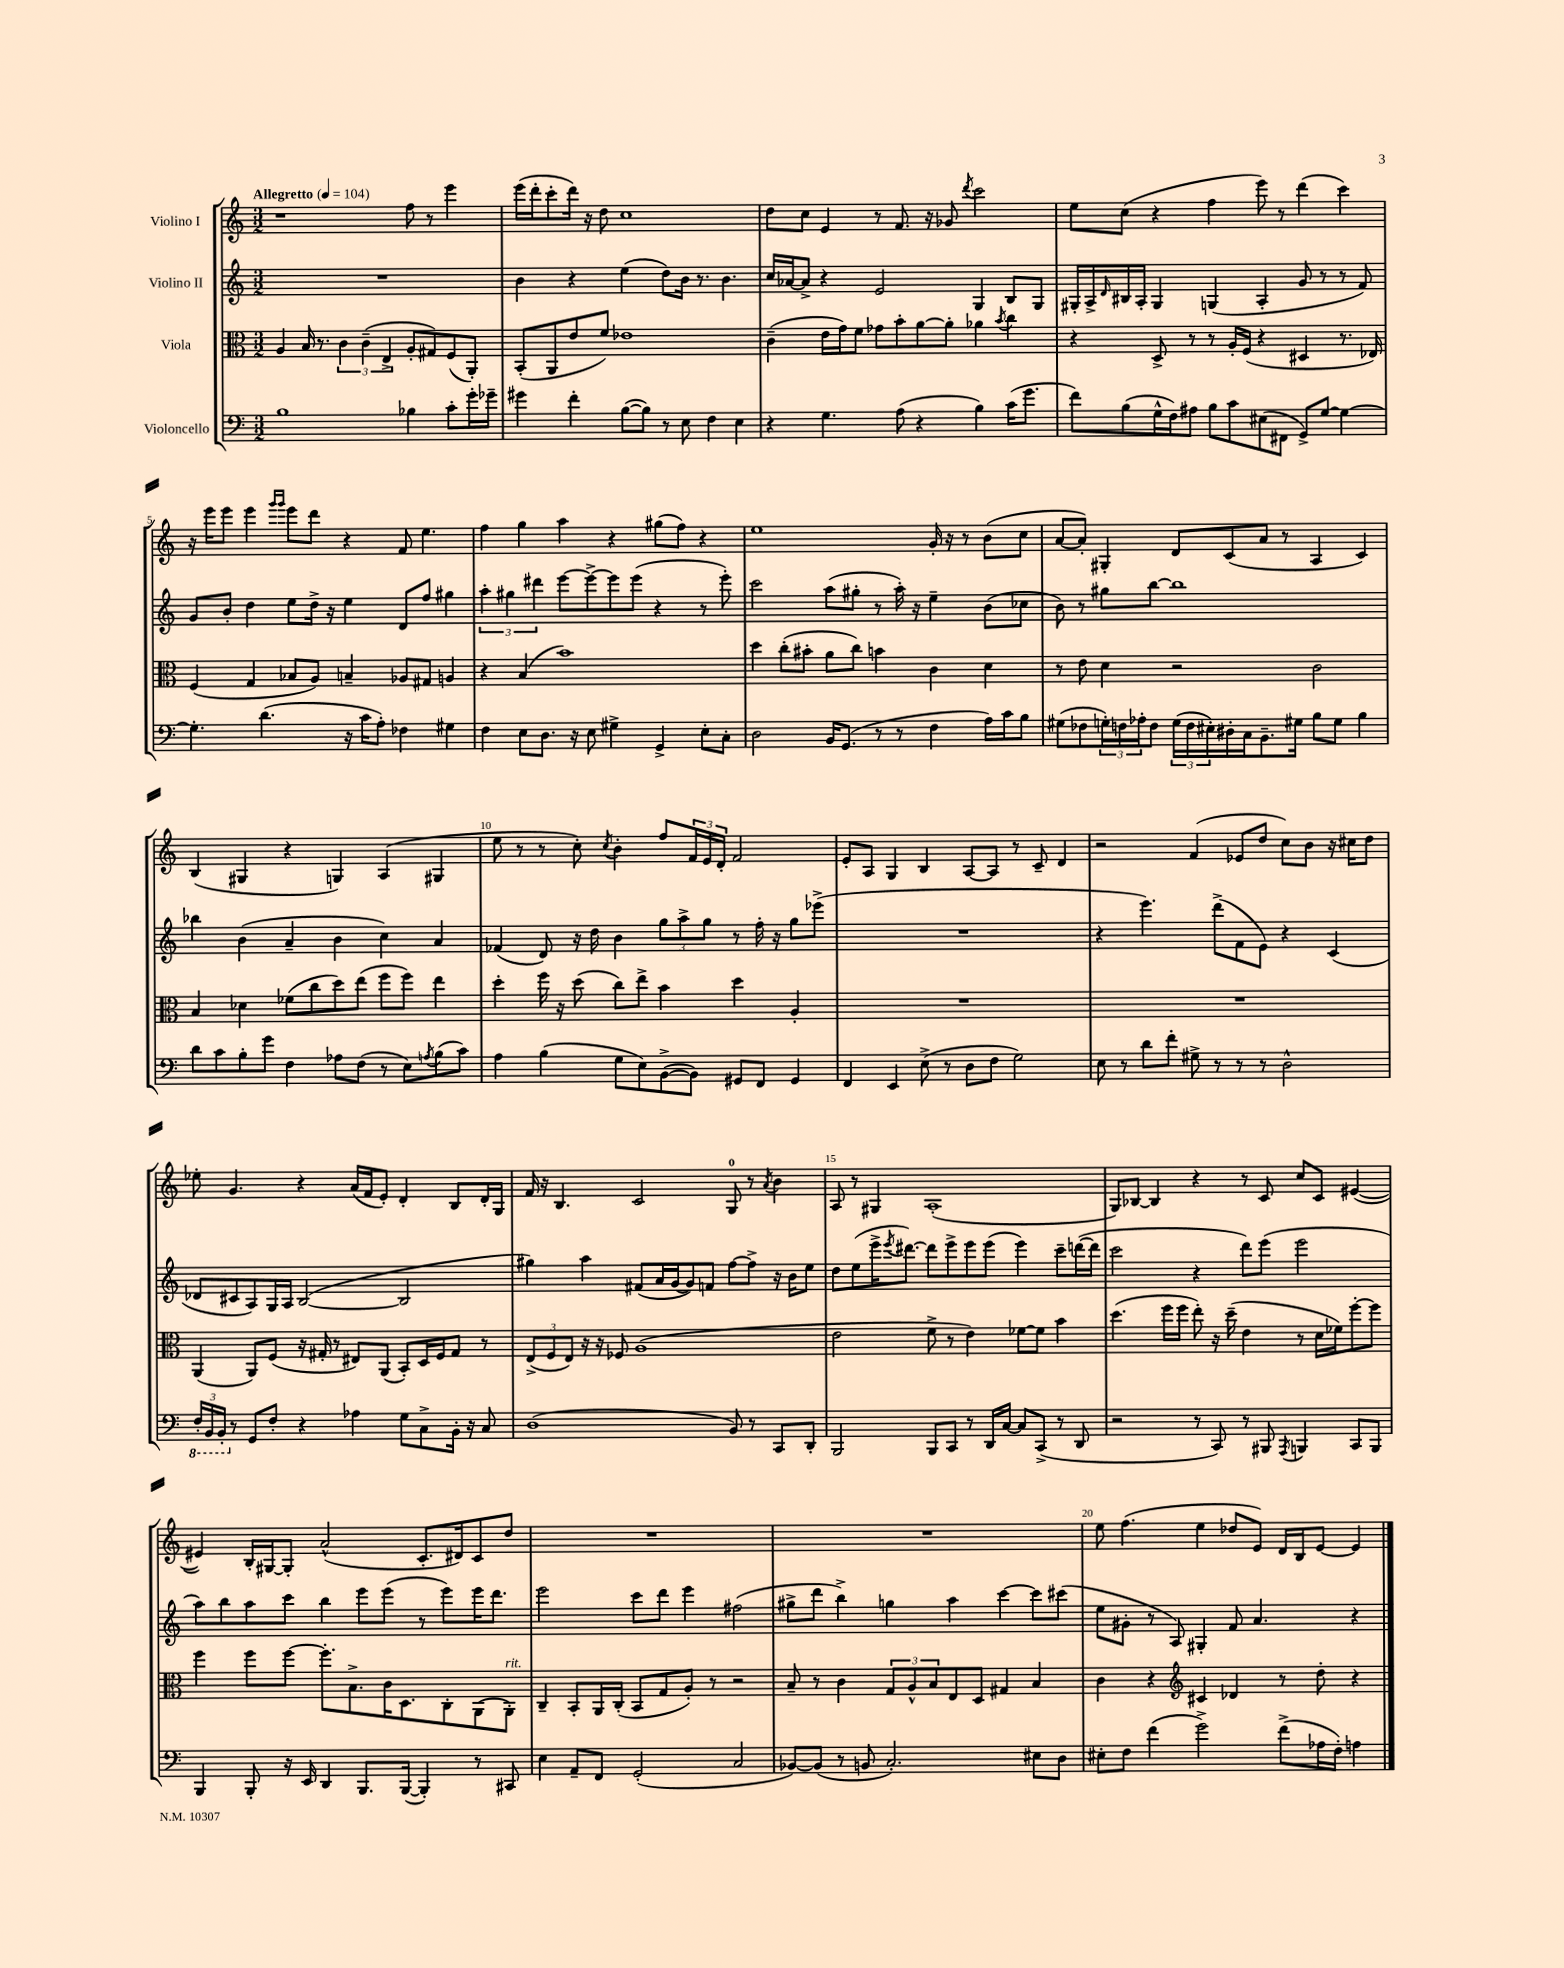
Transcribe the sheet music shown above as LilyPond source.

<<
\new StaffGroup <<
\new Staff = "s0" \with { instrumentName = "Violino I" } {
    \clef treble \key c \major \numericTimeSignature \time 3/2 \tempo "Allegretto" 4 = 104
    r1 f''8 r8 e'''4 |
    e'''16( d'''16-. c'''8-. d'''16) r16 d''8 c''1 |
    d''8 c''8 e'4 r8 f'8. r16 ges'8 \acciaccatura { d'''8 } c'''2 |
    e''8 c''8( r4 f''4 e'''8) r8 d'''4( c'''4) |
    r16 e'''16 e'''8 e'''4 \grace { g'''16 g'''16 } e'''8 d'''8 r4 f'8 e''4. |
    f''4 g''4 a''4 r4 gis''8( f''8) r4 |
    e''1 g'16-. r16 r8 b'8( c''8 |
    a'8~ a'8-.) gis4-. d'8 c'8( a'8 r8 a4 c'4) |
    b4( gis4 r4 g4) a4( gis4 |
    e''8 r8 r8 c''8-.) \acciaccatura { c''8 } b'4-. f''8 \tuplet 3/2 { f'16 e'16 d'16-. } f'2 |
    e'8-. a8 g4 b4 a8~ a8 r8 c'8-- d'4 |
    r2 f'4( ees'8 d''8 c''8) b'8 r16 cis''16 d''8 |
    ees''8-. g'4. r4 a'16( f'16 e'8-.) d'4-. b8 d'16-. g16 |
    f'16 r16 b4. c'2 g8-0 r8 \acciaccatura { a'8 } b'4 |
    a8 r8 gis4 a1-.( |
    g8) bes8~ bes4 r4 r8 c'8 c''8 c'8 eis'4~( |
    eis'4) b16-. gis16~ gis8-. a'2-^( c'8.-. dis'16) c'8 d''8 |
    R1. |
    R1. |
    e''8 f''4.( e''4 des''8 e'8) d'16 b16 e'8~ e'4 \bar "|." |
}
\new Staff = "s1" \with { instrumentName = "Violino II" } {
    \clef treble \key c \major \numericTimeSignature \time 3/2
    R1. |
    b'4 r4 e''4( d''8) b'16 r8. b'4. |
    c''16 aes'16~ aes'8-> r4 e'2 g4 b8 g8 |
    gis16-. a16-> \grace { d'16 } bis16 a16-. gis4 g4( a4-. g'8 r8 r8 f'8) |
    g'8 b'8-. d''4 e''8 d''16-> r16 e''4 d'8 f''8 gis''4 |
    \tuplet 3/2 { a''4-. gis''4 dis'''4 } e'''8~ e'''8~-> e'''8 e'''8( r4 r8 e'''8-.) |
    c'''2 a''8( gis''8-. r8 a''16-.) r16 e''4-- b'8( ces''8 |
    b'8) r8 gis''8 b''8~ b''1 |
    bes''4 b'4( a'4-- b'4 c''4) a'4 |
    fes'4( d'8) r16 d''16 b'4 \tuplet 3/2 { g''8 a''8-> g''8 } r8 f''16-. r16 g''8 ees'''8->( |
    R1. |
    r4 e'''4.) d'''8->( f'8 e'8) r4 c'4( |
    des'8 cis'8 a8) g16 a16 b2~( b2 |
    gis''4) a''4 fis'8( a'16 g'16~ g'8) f'8 f''8~ f''8-> r16 b'16 e''8 |
    d''8 e''8( e'''16-> \acciaccatura { e'''8 } dis'''8.~) dis'''8 e'''8-> e'''8 e'''8( e'''4) c'''8-- d'''16~( d'''16 |
    c'''2 r4 d'''8) e'''8( e'''2 |
    a''8) b''8 a''8 c'''8 b''4 e'''8 e'''8( r8 e'''8) e'''16 d'''8. |
    e'''2 c'''8 d'''8 e'''4 fis''2( |
    gis''8-> d'''8 b''4->) g''4 a''4 c'''4~ c'''8 cis'''8( |
    e''8 gis'8-. r8 a8) gis4-. f'8 a'4. r4 \bar "|." |
}
\new Staff = "s2" \with { instrumentName = "Viola" } {
    \clef alto \key c \major \numericTimeSignature \time 3/2
    a4 b16 r8. \tuplet 3/2 { c'4 c'4--( e4-> } a8-. gis8) f8( a,8-.) |
    b,8-.( a,8 e'8 f'8) ees'1 |
    c'4--( e'16 g'16) f'8 ges'8 b'8-. a'8~ a'8-. aes'4 \acciaccatura { b'8 } c''4 |
    r4 d8-> r8 r8 a16-. f16( r4 dis4 r8. ees16) |
    f4( g4 bes8 a8) b4-- aes8 gis8 a4 |
    r4 b4( b'1) |
    d''4 c''8-.( bis'8-. a'8 c''8) b'4 c'4 d'4 |
    r8 e'8 d'4 r2 c'2 |
    b4 des'4 fes'8( c''8 d''8) e''8( f''8 f''8) e''4 |
    d''4-. f''16 r16 d''8( c''8) e''8-> b'4 d''4 a4-. |
    R1. |
    R1. |
    a,4( a,8) f8( r16 gis16-. r8 eis8) a,8( b,8-.) d16 f16 gis8 r8 |
    \tuplet 3/2 { e8->( f8 e8) } r16 r16 fes8 a1( |
    e'2 f'8-> r8 e'4) fes'8~ fes'8 b'4 |
    d''4.( f''16 f''16 e''8-.) r16 d''16--( e'4 r8 d'16 fes'16) f''8~-. f''8 |
    f''4 f''8 f''8~ f''8.-. b8.-> c'16 d8. c8-. a,8( a,8-.^\markup { \italic "rit." }) |
    c4-- b,8-. a,16 c16-.( b,8 g8 a8-.) r8 r2 |
    b8-- r8 c'4 \tuplet 3/2 { g8 a8-^ b8 } e8 d8 gis4 b4 |
    c'4 r4 \clef treble cis'4 des'4 r8 d''8-. r4 \bar "|." |
}
\new Staff = "s3" \with { instrumentName = "Violoncello" } {
    \clef bass \key c \major \numericTimeSignature \time 3/2
    b1 bes4 c'8-. g'16-. ges'16-- |
    gis'4 f'4-. b8~( b8) r8 e8 f4 e4 |
    r4 g4. a8( r4 b4) c'16( g'8. |
    f'8) b8( g16-^ f16) ais8 b8 c'8 eis8( fis,8 g,8->) g8~ g4~ |
    g4.-. d'4.( r16 c'16 a8-.) fes4 gis4 |
    f4 e8 d8. r16 e8 gis4-> g,4-> e8-. c8-. |
    d2 b,16 g,8.( r8 r8 f4 a16) c'16 b8 |
    gis8( fes8 \tuplet 3/2 { g16-.) f16 aes16-. } f8 \tuplet 3/2 { g16( f16 eis16-.) } dis16-. c16 b,8.-- gis16 b8 gis8 b4 |
    d'8 c'8 b8-. g'8 f4 aes8 f8( r8 e8) \acciaccatura { a8 } b8( c'8) |
    a4 b4( g8 e8) b,8~->( b,8) gis,8 f,8 gis,4 |
    f,4 e,4 e8->( r8 d8 f8 g2) |
    e8 r8 d'8 f'8-. gis8-> r8 r8 r8 d2-^ |
    \tuplet 3/2 { \ottava #-1 f,16-. b,,16 b,,16-. \ottava #0 } r8 g,8 f8-. r4 aes4 g8 c8-> b,16-. r16 c8 |
    d1( b,8) r8 c,8 d,8-. |
    b,,2 b,,8 c,8 r8 d,16 c16~ c8 c,8->( r8 d,8 |
    r2 r8 c,8) r8 bis,,8 \acciaccatura { a,,8 } b,,4 c,8 b,,8 |
    b,,4 b,,8-. r16 e,16 d,4 b,,8. b,,16~( b,,4-.) r8 cis,8 |
    e4 a,8-- f,8 g,2-.( c2 |
    bes,8~) bes,8( r8 b,8 c2.-.) eis8 d8 |
    eis8-. f8 f'4( g'2->) f'8->( aes16 f16-.) a4 \bar "|." |
}
>>
>>
\layout { \context { \Score \override BarNumber.break-visibility = ##(#f #t #t) barNumberVisibility = #(every-nth-bar-number-visible 5) } }
